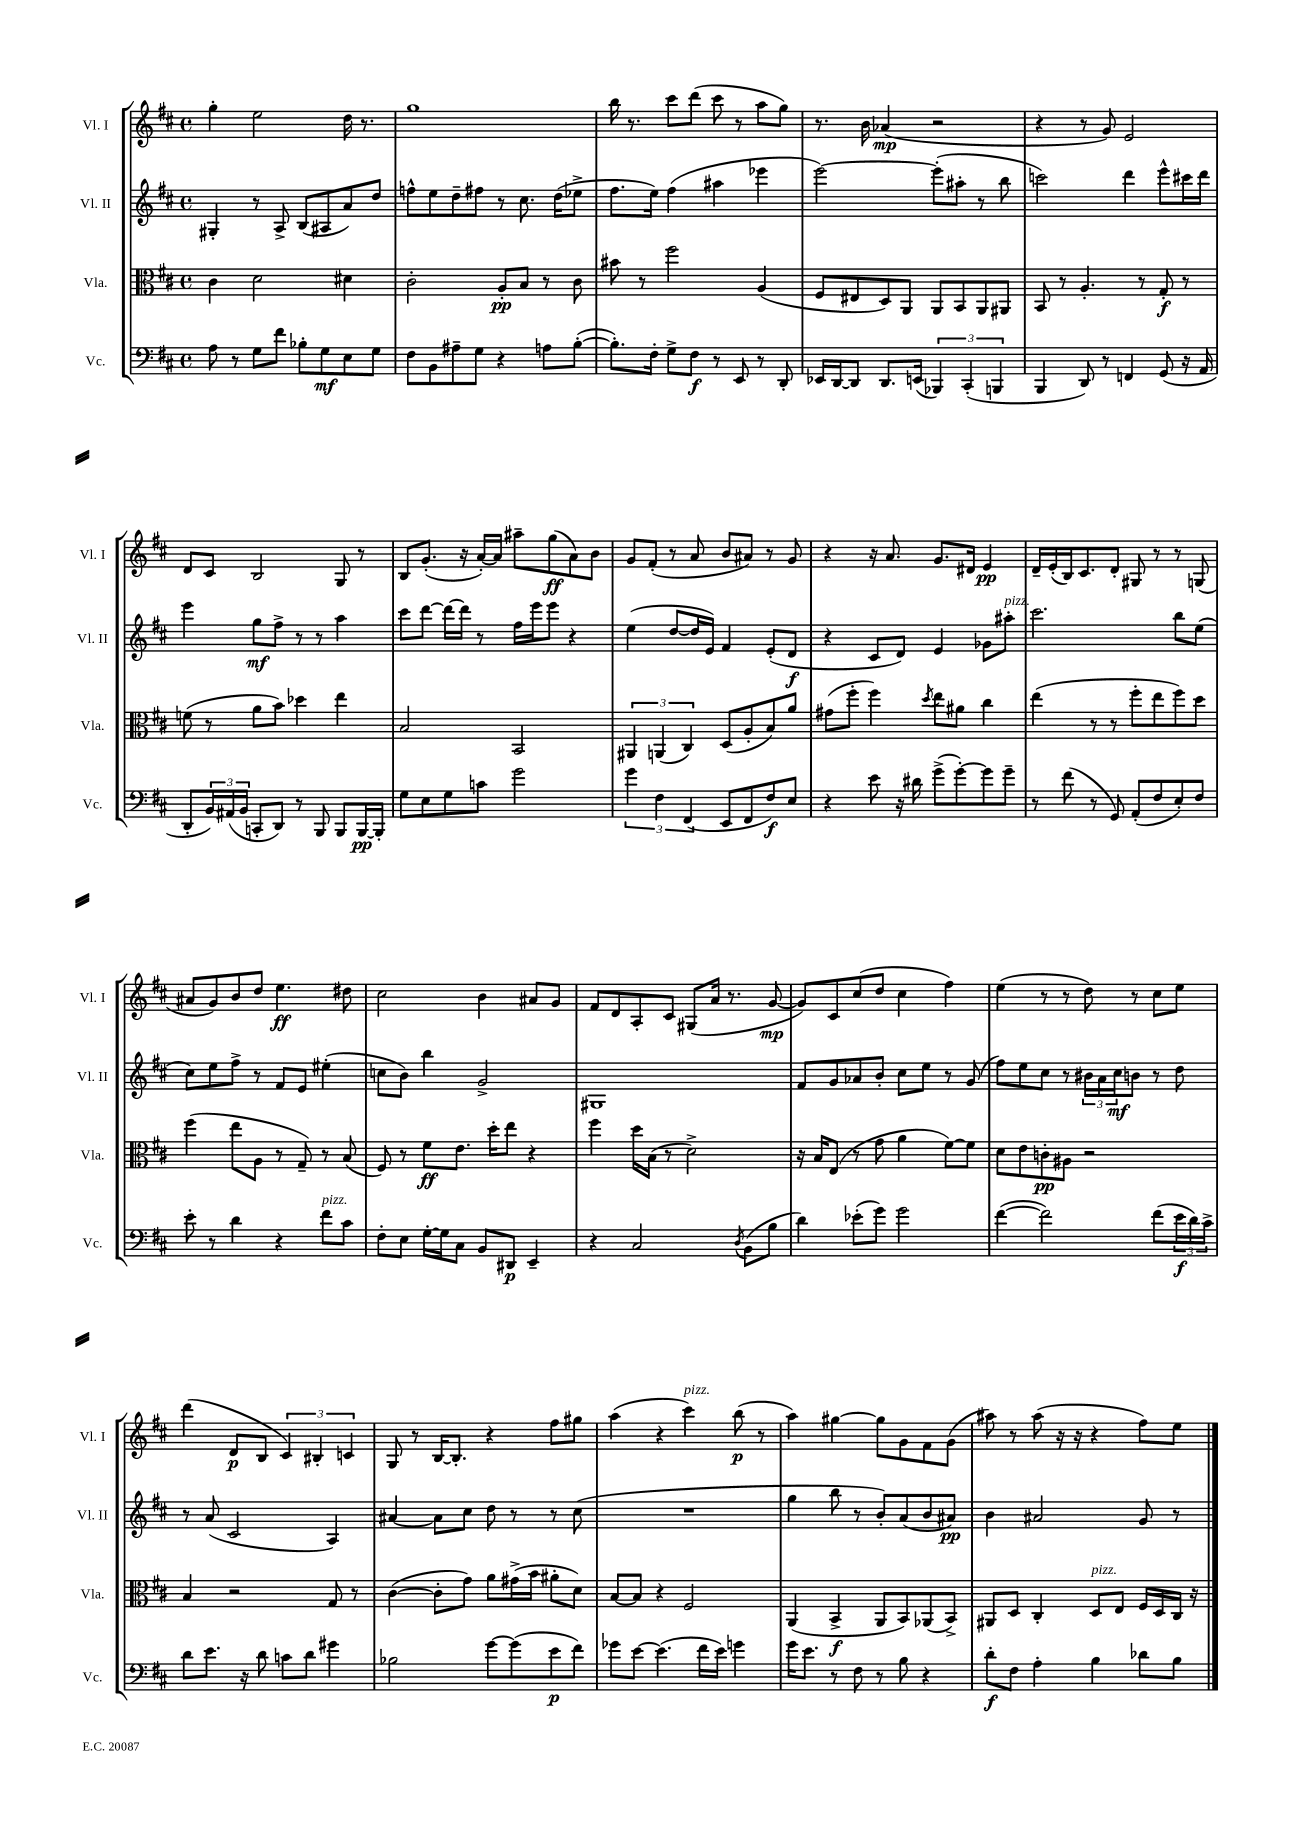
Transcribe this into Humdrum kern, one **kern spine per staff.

**kern	**dynam	**kern	**dynam	**kern	**dynam	**kern	**dynam
*part4	*part4	*part3	*part3	*part2	*part2	*part1	*part1
*staff4	*staff4	*staff3	*staff3	*staff2	*staff2	*staff1	*staff1
*I"Vc.	*	*I"Vla.	*	*I"Vl. II	*	*I"Vl. I	*
*I'Vc.	*	*I'Vla.	*	*I'Vl. II	*	*I'Vl. I	*
*clefF4	*	*clefC3	*	*clefG2	*	*clefG2	*
*k[f#c#]	*	*k[f#c#]	*	*k[f#c#]	*	*k[f#c#]	*
*M4/4	*	*M4/4	*	*M4/4	*	*M4/4	*
*met(c)	*	*met(c)	*	*met(c)	*	*met(c)	*
=8	=8	=8	=8	=8	=8	=8	=8
8A\	.	4c#\	.	4G#X'/	.	4gg'\	.
8r	.	.	.	.	.	.	.
8G\L	.	2d\	.	8r	.	2ee\	.
8f#\J	.	.	.	8A^/	.	.	.
8B-X'\L	.	.	.	(8B/L	.	.	.
8G\	mf	.	.	8A#X/	.	.	.
8E\	.	4d#X\	.	8a/)	.	16dd\	.
.	.	.	.	.	.	8.r	.
8G\J	.	.	.	8dd/J	.	.	.
=9	=9	=9	=9	=9	=9	=9	=9
8F#\L	.	2c#'\	.	8ffn^^\L	.	1gg	.
8BB\	.	.	.	8ee\	.	.	.
8A#X~\	.	.	.	8dd~\	.	.	.
8G\J	.	.	.	8ff#X\J	.	.	.
4r	.	8A'/L	pp	8r	.	.	.
.	.	8B/J	.	8.cc#\	.	.	.
8An\L	.	8r	.	.	.	.	.
.	.	.	.	(16dd\KL	.	.	.
([8B'\J	.	8c#\	.	8ee-X^\J	.	.	.
=10	=10	=10	=10	=10	=10	=10	=10
8.B'\L])	.	8b#X\	.	8.ff#\L	.	16bb\	.
.	.	.	.	.	.	8.r	.
.	.	8r	.	.	.	.	.
16F#'\Jk	.	.	.	16ee\Jk)	.	.	.
8G^\L	.	2ff#\	.	(4ff#\	.	8ccc#\L	.
8F#\J	f	.	.	.	.	(8ddd\J	.
8r	.	.	.	4aa#X\	.	8ccc#\	.
8EE/	.	.	.	.	.	8r	.
8r	.	(4A/	.	4eee-X\	.	8aa\L	.
8DD'/	.	.	.	.	.	8gg\J)	.
=11	=11	=11	=11	=11	=11	=11	=11
16EE-X/LL	.	8F#/L	.	[2eee\)	.	8.r	.
[16DD/J	.	.	.	.	.	.	.
8DD/J]	.	8E#X/	.	.	.	.	.
.	.	.	.	.	.	16b\	.
8.DD/L	.	8D/)	.	.	.	(4a-X/	mp
.	.	8AA/J	.	.	.	.	.
(16EEn/Jk	.	.	.	.	.	.	.
6BBB-X/)	.	8AA/L	.	(8eee'\L]	.	2r	.
.	.	8BB/	.	8aa#X'\J	.	.	.
(6CC#'/	.	.	.	.	.	.	.
.	.	8AA/	.	8r	.	.	.
6BBBn/	.	.	.	.	.	.	.
.	.	8AA#X/J	.	8bb\	.	.	.
=12	=12	=12	=12	=12	=12	=12	=12
4BBB/	.	8BB/	.	2cccn\)	.	4r	.
.	.	8r	.	.	.	.	.
8DD/)	.	4.A'/	.	.	.	8r	.
8r	.	.	.	.	.	8g/)	.
4FFn/	.	.	.	4ddd\	.	2e/	.
.	.	8r	.	.	.	.	.
(8GG/	.	8G'/	f	8eee^^\L	.	.	.
16r	.	8r	.	16ccc#X\L	.	.	.
16AA/	.	.	.	16ddd\JJ	.	.	.
!!LO:LB:g=z
=13	=13	=13	=13	=13	=13	=13	=13
8DD'/L	.	(8fn\	.	4eee\	.	8d/L	.
24BB/L)	.	8r	.	.	.	8c#/J	.
(24AA#X/	.	.	.	.	.	.	.
24BB/JJ	.	.	.	.	.	.	.
8CCn'/L	.	8a\L	.	8gg\L	mf	2B/	.
8DD/J)	.	8b\J)	.	8ff#^\J	.	.	.
8r	.	4dd-X\	.	8r	.	.	.
8BBB/	.	.	.	8r	.	.	.
8BBB/L	.	4ee\	.	4aa\	.	8G/	.
[16BBB/L	pp	.	.	.	.	8r	.
16BBB'/JJ]	.	.	.	.	.	.	.
=14	=14	=14	=14	=14	=14	=14	=14
8G\L	.	2B/	.	8ccc#\L	.	8B/L	.
8E\	.	.	.	[8ddd\J	.	(8.g'/J	.
8G\	.	.	.	16ddd\LL_	.	.	.
.	.	.	.	16ddd\JJ]	.	16r	.
8cn\J	.	.	.	8r	.	[16a'/LL)	.
.	.	.	.	.	.	16a/JJ]	.
2g\	.	2BB/	.	16ff#\LL	.	8aa#X~\L	.
.	.	.	.	16eee\J	.	.	.
.	.	.	.	8eee\J	.	(8gg\	ff
.	.	.	.	4r	.	8a\)	.
.	.	.	.	.	.	8b\J	.
=15	=15	=15	=15	=15	=15	=15	=15
6g\	.	6AA#X/	.	(4ee\	.	8g/L	.
.	.	.	.	.	.	(8f#'/J	.
6F#\	.	(6AAn/	.	.	.	.	.
.	.	.	.	[8dd/L	.	8r	.
(6FF#/	.	6C#/)	.	.	.	.	.
.	.	.	.	16dd/L]	.	8a/	.
.	.	.	.	16e/JJ)	.	.	.
8EE/L	.	(8D/L	.	4f#/	.	8b/L	.
8FF#/	.	8A'/	.	.	.	8a#X/J)	.
8F#/)	f	8B/)	.	(8e'/L	.	8r	.
8E/J	.	8a/J	.	8d/J	f	8g/	.
=16	=16	=16	=16	=16	=16	=16	=16
4r	.	(8g#X\L	.	4r	.	4r	.
.	.	8ff#'\J	.	.	.	.	.
8e\	.	4ff#\)	.	8c#/L	.	16r	.
.	.	.	.	.	.	8.a/	.
16r	.	.	.	8d/J)	.	.	.
16d#X\	.	.	.	.	.	.	.
.	.	8qdd/	.	.	.	.	.
(8g^\L	.	8ee\L	.	4e/	.	8.g/L	.
[8g'\)	.	8a#X\J	.	.	.	.	.
.	.	.	.	.	.	16d#X/Jk	.
8g\]	.	4cc#\	.	8g-X\L	.	4e/	pp
!	!	!	!	!LO:TX:a:i:t=pizz.	!	!	!
8g~\J	.	.	.	8aa#X'\J	.	.	.
=17	=17	=17	=17	=17	=17	=17	=17
8r	.	(4ee\	.	2.ccc#\	.	16d~/LL	.
.	.	.	.	.	.	(16e'/	.
(8f#\	.	.	.	.	.	16B/J)	.
.	.	.	.	.	.	8.c#/	.
8r	.	8r	.	.	.	.	.
8GG/)	.	8r	.	.	.	8d'/J	.
(8AA'/L	.	8ff#'\L	.	.	.	8G#X/	.
8F#/	.	8ee\	.	.	.	8r	.
8E'/)	.	8ff#\)	.	8bb\L	.	8r	.
8F#/J	.	8dd\J	.	(8ee\J	.	(8Gn/	.
!!LO:LB:g=z
=18	=18	=18	=18	=18	=18	=18	=18
8e'\	.	(4ff#\	.	8cc#\L)	.	8a#X/L	.
8r	.	.	.	8ee\	.	8g/)	.
4d\	.	8ee\L	.	8ff#^\J	.	8b/	.
.	.	8A\J	.	8r	.	8dd/J	.
4r	.	8r	.	8f#/L	.	4.ee\	ff
.	.	8G~/)	.	8e/J	.	.	.
!LO:TX:a:i:t=pizz.	!	!	!	!	!	!	!
8f#\L	.	8r	.	(4ee#X'\	.	.	.
8c#\J	.	(8B/	.	.	.	8dd#X\	.
=19	=19	=19	=19	=19	=19	=19	=19
8F#'\L	.	8F#/)	.	8ccn\L	.	2cc#\	.
8E\J	.	8r	.	8b\J)	.	.	.
[16G'\LL	.	8f#\L	ff	4bb\	.	.	.
16G\J]	.	.	.	.	.	.	.
8C#\J	.	8.e\J	.	.	.	.	.
8BB/L	.	.	.	2g^/	.	4b\	.
.	.	16dd'\KL	.	.	.	.	.
8DD#X/J	p	8ee\J	.	.	.	.	.
4EE~/	.	4r	.	.	.	8a#X/L	.
.	.	.	.	.	.	8g/J	.
=20	=20	=20	=20	=20	=20	=20	=20
4r	.	4ff#\	.	1G#X	.	8f#/L	.
.	.	.	.	.	.	8d/	.
2C#/	.	16dd\LL	.	.	.	8A'/	.
.	.	(16B\JJ	.	.	.	.	.
.	.	8r	.	.	.	8c#/J	.
.	.	2d^\)	.	.	.	(8G#X/L	.
.	.	.	.	.	.	16a/Jk	.
.	.	.	.	.	.	8.r	.
8qD/	.	.	.	.	.	.	.
(8BB\L	.	.	.	.	.	.	.
8B\J	.	.	.	.	.	[8g/	mp
=21	=21	=21	=21	=21	=21	=21	=21
4d\)	.	16r	.	8f#/L	.	8g/L])	.
.	.	16B/KL	.	.	.	.	.
.	.	(8E/J	.	8g/	.	8c#/	.
(8e-X'\L	.	8r	.	8a-X/	.	(8cc#/	.
8g\J)	.	8g\	.	8b'/J	.	8dd/J	.
2g\	.	4a\	.	8cc#\L	.	4cc#\	.
.	.	.	.	8ee\J	.	.	.
.	.	[8f#\L)	.	8r	.	4ff#\)	.
.	.	8f#\J]	.	(8g/	.	.	.
=22	=22	=22	=22	=22	=22	=22	=22
([4f#\	.	8d\L	.	8ff#\L)	.	(4ee\	.
.	.	8e\	.	8ee\	.	.	.
2f#\])	.	8cn'\	pp	8cc#\J	.	8r	.
.	.	8A#X\J	.	8r	.	8r	.
.	.	2r	.	24b#X\LL	.	8dd\)	.
.	.	.	.	24a\	.	.	.
.	.	.	.	24cc#\J	mf	.	.
.	.	.	.	8bn\J	.	8r	.
(8f#\L	.	.	.	8r	.	8cc#\L	.
24e\L	f	.	.	8dd\	.	8ee\J	.
24d\)	.	.	.	.	.	.	.
24c#^\JJ	.	.	.	.	.	.	.
!!LO:LB:g=z
=23	=23	=23	=23	=23	=23	=23	=23
8d\L	.	4B/	.	8r	.	(4ddd\	.
8.e\J	.	.	.	(8a/	.	.	.
.	.	2r	.	2c#/	.	8d/L	p
16r	.	.	.	.	.	.	.
8d\	.	.	.	.	.	8B/J	.
8cn\L	.	.	.	.	.	6c#/)	.
8d\J	.	.	.	.	.	.	.
.	.	.	.	.	.	6B#X'/	.
4g#X\	.	8G/	.	4A/)	.	.	.
.	.	.	.	.	.	6cn/	.
.	.	8r	.	.	.	.	.
=24	=24	=24	=24	=24	=24	=24	=24
2B-X\	.	([4c#\	.	[4a#X/	.	8G/	.
.	.	.	.	.	.	8r	.
.	.	8c#'\L]	.	8a#\L]	.	[16B/KL	.
.	.	.	.	.	.	8.B'/J]	.
.	.	8g\J)	.	8cc#\J	.	.	.
[8g\L	.	8a\L	.	8dd\	.	4r	.
(8g\]	.	(16g#X^\L	.	8r	.	.	.
.	.	16b\JJ	.	.	.	.	.
8e\	p	8a#X'\L	.	8r	.	8ff#\L	.
8f#\J)	.	8d\J)	.	(8cc#\	.	8gg#X\J	.
=25	=25	=25	=25	=25	=25	=25	=25
8g-X\L	.	[8B/L	.	1r	.	(4aa\	.
[8e\J	.	8B/J]	.	.	.	.	.
(4.e\]	.	4r	.	.	.	4r	.
!	!	!	!	!	!	!LO:TX:a:i:t=pizz.	!
.	.	2F#/	.	.	.	4ccc#\)	.
16f#\LL	.	.	.	.	.	.	.
16e\JJ)	.	.	.	.	.	.	.
4gn\	.	.	.	.	.	(8bb\	p
.	.	.	.	.	.	8r	.
=26	=26	=26	=26	=26	=26	=26	=26
16g\KL	.	(4AA/	.	4gg\	.	4aa\)	.
8.e\J	.	.	.	.	.	.	.
8r	.	4BB^/	f	8bb\	.	[4gg#X\	.
8F#\	.	.	.	8r	.	.	.
8r	.	8AA/L	.	8b'/L)	.	8gg#\L]	.
8B\	.	8BB/)	.	(8a/	.	8g\	.
4r	.	(8AA-X/	.	8b/	.	8f#\	.
.	.	8BB^/J)	.	8a#X/J)	pp	(8g\J	.
=27	=27	=27	=27	=27	=27	=27	=27
8d'\L	f	8AA#X/L	.	4b\	.	8aa#X\)	.
8F#\J	.	8D/J	.	.	.	8r	.
4A'\	.	4C#'/	.	2a#X/	.	(8aa#\	.
.	.	.	.	.	.	16r	.
.	.	.	.	.	.	16r	.
!	!	!LO:TX:a:i:t=pizz.	!	!	!	!	!
4B\	.	8D/L	.	.	.	4r	.
.	.	8E/J	.	.	.	.	.
8d-X\L	.	16F#/LL	.	8g/	.	8ff#\L)	.
.	.	16D/	.	.	.	.	.
8B\J	.	16C#/JJ	.	8r	.	8ee\J	.
.	.	16r	.	.	.	.	.
==	==	==	==	==	==	==	==
*-	*-	*-	*-	*-	*-	*-	*-
